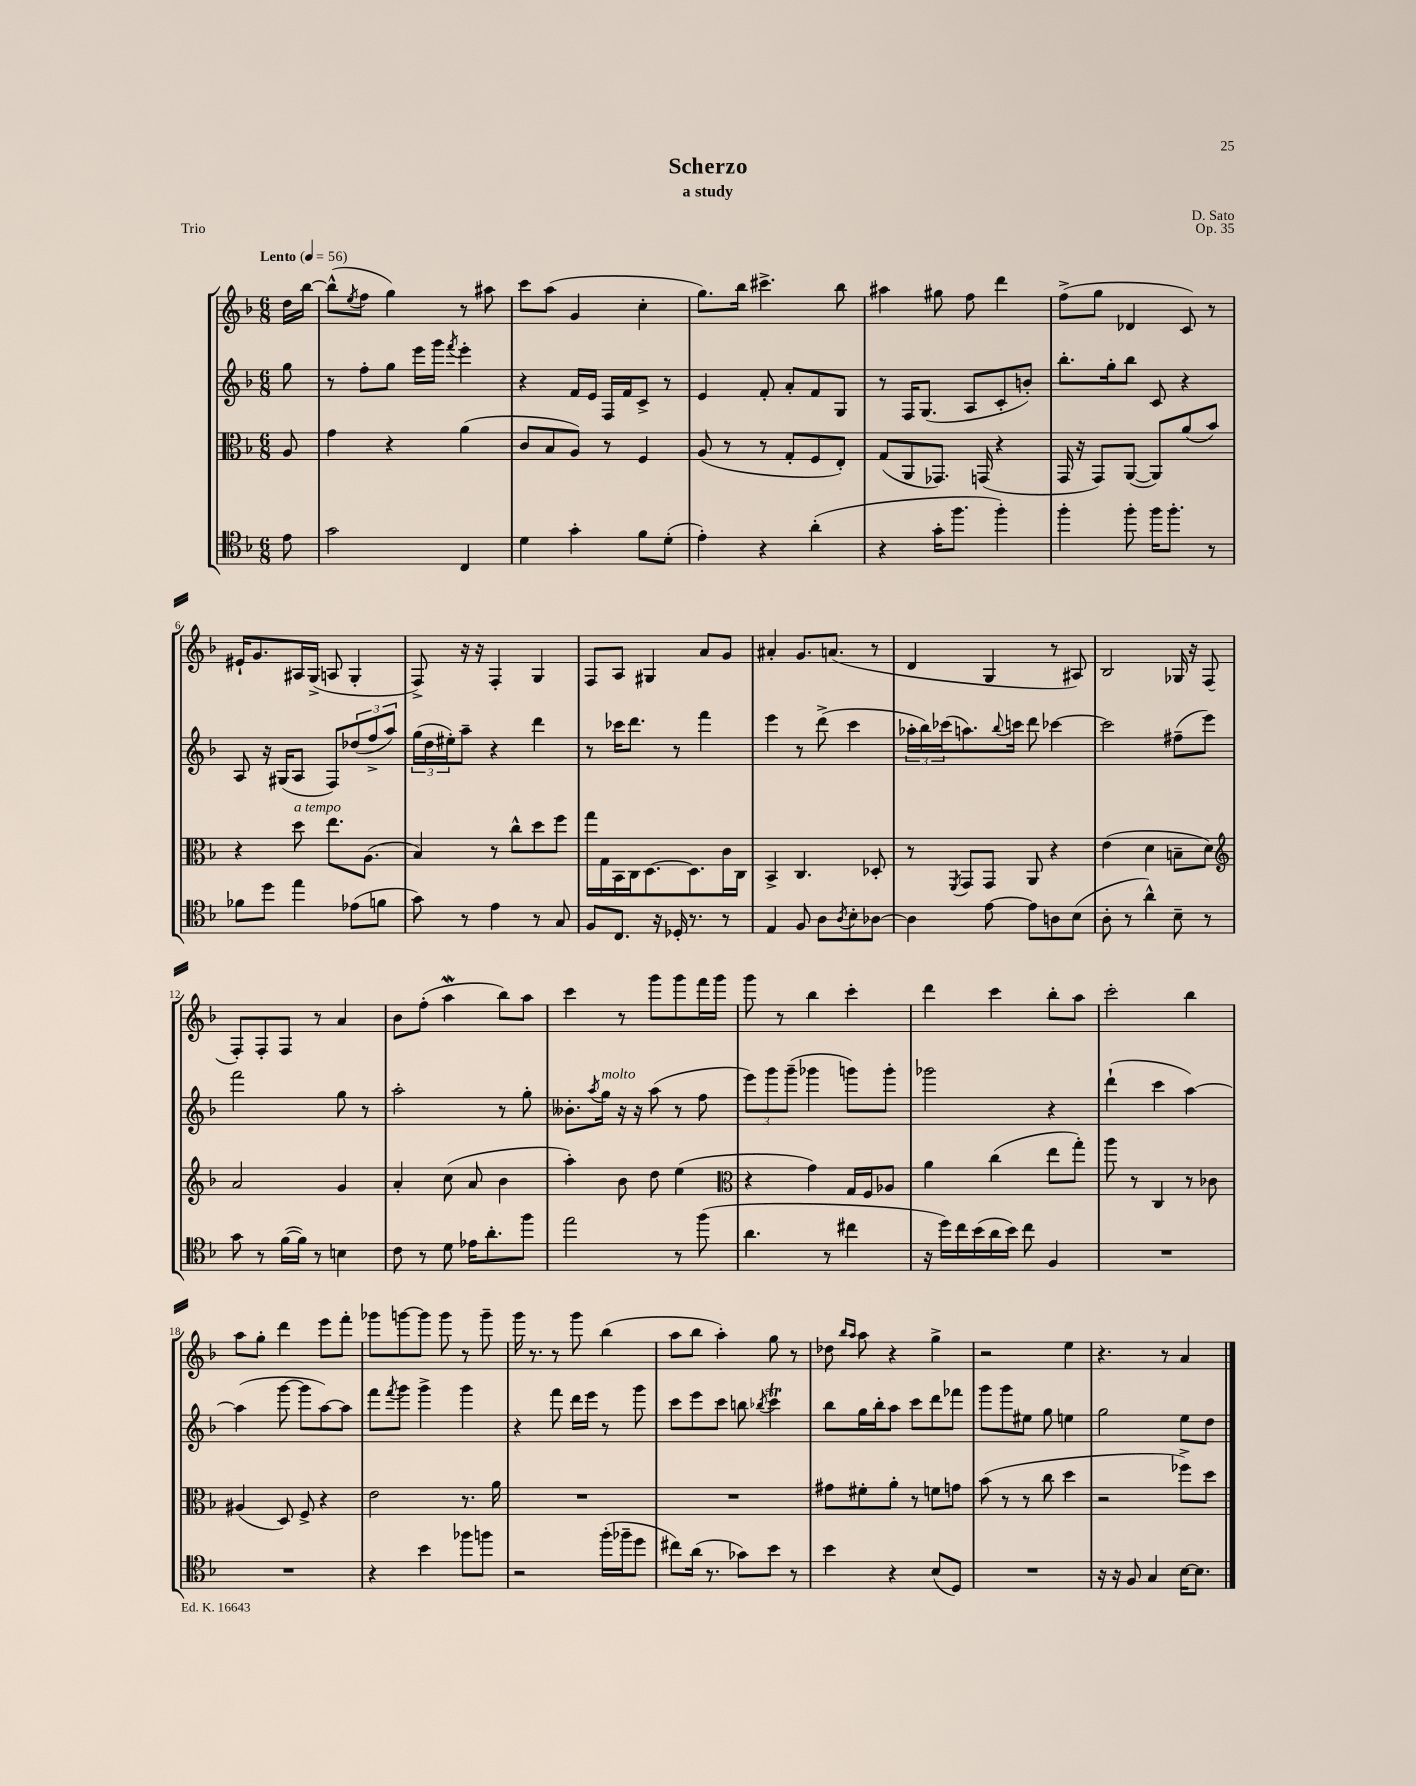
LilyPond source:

\header { title = "Scherzo" composer = "D. Sato" subtitle = "a study" opus = "Op. 35" piece = "Trio" }
<<
\new StaffGroup <<
\new Staff = "s0" {
    \clef treble \key f \major \numericTimeSignature \time 6/8 \partial 8 \tempo "Lento" 4 = 56
    d''16 bes''16~ |
    bes''8-^( \acciaccatura { e''8 } f''8 g''4) r8 ais''8 |
    c'''8 a''8( g'4 c''4-. |
    g''8.) bes''16 cis'''4.-> bes''8 |
    ais''4 gis''8 f''8 d'''4 |
    f''8->( g''8 des'4 c'8) r8 |
    eis'16-! g'8. ais16 g16->( a8 g4-. |
    f8->) r16 r16 f4-. g4 |
    f8 a8 gis4 a'8 g'8 |
    ais'4-. g'8. a'8.( r8 |
    d'4 g4 r8 ais8) |
    bes2 ges16 r16 f8( |
    f8-.) f8-. f8 r8 a'4 |
    bes'8 f''8-.( a''4\mordent bes''8) a''8 |
    c'''4 r8 g'''8 g'''8 f'''16 g'''16 |
    g'''8 r8 bes''4 c'''4-. |
    d'''4 c'''4 bes''8-. a''8 |
    c'''2-. bes''4 |
    a''8 g''8-. d'''4 e'''8 f'''8-. |
    ges'''8 g'''8~ g'''8 g'''8 r8 g'''8-- |
    g'''16 r8. r8 g'''8 bes''4( |
    a''8 bes''8 a''4-.) g''8 r8 |
    des''8 \grace { bes''16 a''16 } a''8 r4 g''4-> |
    r2 e''4 |
    r4. r8 a'4 \bar "|." |
}
\new Staff = "s1" {
    \clef treble \key f \major \numericTimeSignature \time 6/8 \partial 8
    g''8 |
    r8 f''8-. g''8 e'''16 g'''16 \acciaccatura { f'''8 } e'''4-. |
    r4 f'16 e'16 f16 f'16 c'8-> r8 |
    e'4 f'8-. a'8-. f'8 g8 |
    r8 f16 g8.( a8 c'8-. b'8-.) |
    bes''8.-. g''16-. bes''8 c'8 r4 |
    a8 r16 gis16( a8 f8) \tuplet 3/2 { des''8( f''8-> a''8) } |
    \tuplet 3/2 { g''16( d''16 eis''16-.) } a''8-- r4 d'''4 |
    r8 ces'''16 d'''8. r8 f'''4 |
    e'''4 r8 d'''8->( c'''4 |
    \tuplet 3/2 { aes''16-. bes''16) ces'''16( } a''8.) \appoggiatura { bes''8 } c'''16 d'''8 ces'''4~ |
    ces'''2 fis''8--( e'''8) |
    f'''2 g''8 r8 |
    a''2-. r8 g''8-. |
    beses'8.-. \acciaccatura { a''8 } g''16^\markup { \italic "molto" } r16 r16 a''8( r8 f''8 |
    \tuplet 3/2 { e'''8) g'''8 g'''8--( } ges'''4 g'''8) g'''8-. |
    ges'''2 r4 |
    d'''4-!( c'''4 a''4~) |
    a''4( g'''8~ g'''8 a''8~) a''8 |
    f'''8 \acciaccatura { f'''8 } g'''8 g'''4-> g'''4 |
    r4 f'''8 d'''16 e'''16 r8 g'''8 |
    c'''8 e'''8 c'''8 b''8 \acciaccatura { bes''8 } c'''4\trill |
    bes''8 g''16 bes''16-. a''8 c'''8 d'''8 fes'''8 |
    g'''8 g'''8 eis''8 g''8 e''4 |
    g''2 e''8 d''8 \bar "|." |
}
\new Staff = "s2" {
    \clef alto \key f \major \numericTimeSignature \time 6/8 \partial 8
    a8 |
    g'4 r4 a'4( |
    c'8 bes8 a8) r8 f4 |
    a8( r8 r8 g8-. f8 e8-.) |
    g8( a,8 ges,8.) g,16( r4 |
    g,16 r16 g,8) a,8~( a,8) a'8( bes'8) |
    r4 d''8^\markup { \italic "a tempo" } e''8. a8.( |
    bes4) r8 c''8-^ d''8 f''8 |
    g''16 g16 bes,16 c16 d8.~ d8. c'16 c16 |
    bes,4-> c4. des8-. |
    r8 \acciaccatura { f,8 } g,8 g,8 a,8 r4 |
    e'4( d'4 b8-- d'8) |
    \clef treble a'2 g'4 |
    a'4-. c''8( a'8 bes'4 |
    a''4-.) bes'8 d''8 e''4( |
    \clef alto r4 g'4) g16 f16 aes8 |
    a'4 c''4( e''8 g''8-.) |
    a''8 r8 c4 r8 ces'8 |
    ais4( d8) f8-> r4 |
    e'2 r8. a'16 |
    R2. |
    R2. |
    gis'8 fis'8-. a'8-. r8 f'8 g'8 |
    bes'8( r8 r8 c''8 d''4 |
    r2 fes''8->) d''8 \bar "|." |
}
\new Staff = "s3" {
    \clef tenor \key f \major \numericTimeSignature \time 6/8 \partial 8
    e'8 |
    g'2 c4 |
    d'4 g'4-. f'8 d'8-.( |
    e'4-.) r4 a'4-.( |
    r4 g'16-. f''8. f''4-.) |
    f''4-. f''8-. f''16 f''8.-. r8 |
    fes'8 d''8 e''4 ees'8( f'8 |
    g'8) r8 e'4 r8 g8 |
    f8 c8. r16 des16-. r8. r8 |
    e4 f8 a8 \acciaccatura { a8 } bes8-. aes8~ |
    aes4 e'8~ e'8 a8 bes8( |
    a8-. r8 a'4-^) bes8-- r8 |
    g'8 r8 f'16~( f'16) r8 b4 |
    c'8 r8 d'8 ees'16 a'8.-. f''8 |
    e''2 r8 f''8( |
    a'4. r8 cis''4 |
    r16 d''16) c''16 bes'16( a'16 bes'16) c''8 f4 |
    R2. |
    R2. |
    r4 bes'4 fes''8 f''8 |
    r2 f''16-.( fes''16-- d''8 |
    cis''8) a'16( r8. ges'8) bes'8 r8 |
    bes'4 r4 bes8( d8) |
    R2. |
    r16 r16 f8 g4 bes16~ bes8. \bar "|." |
}
>>
>>
